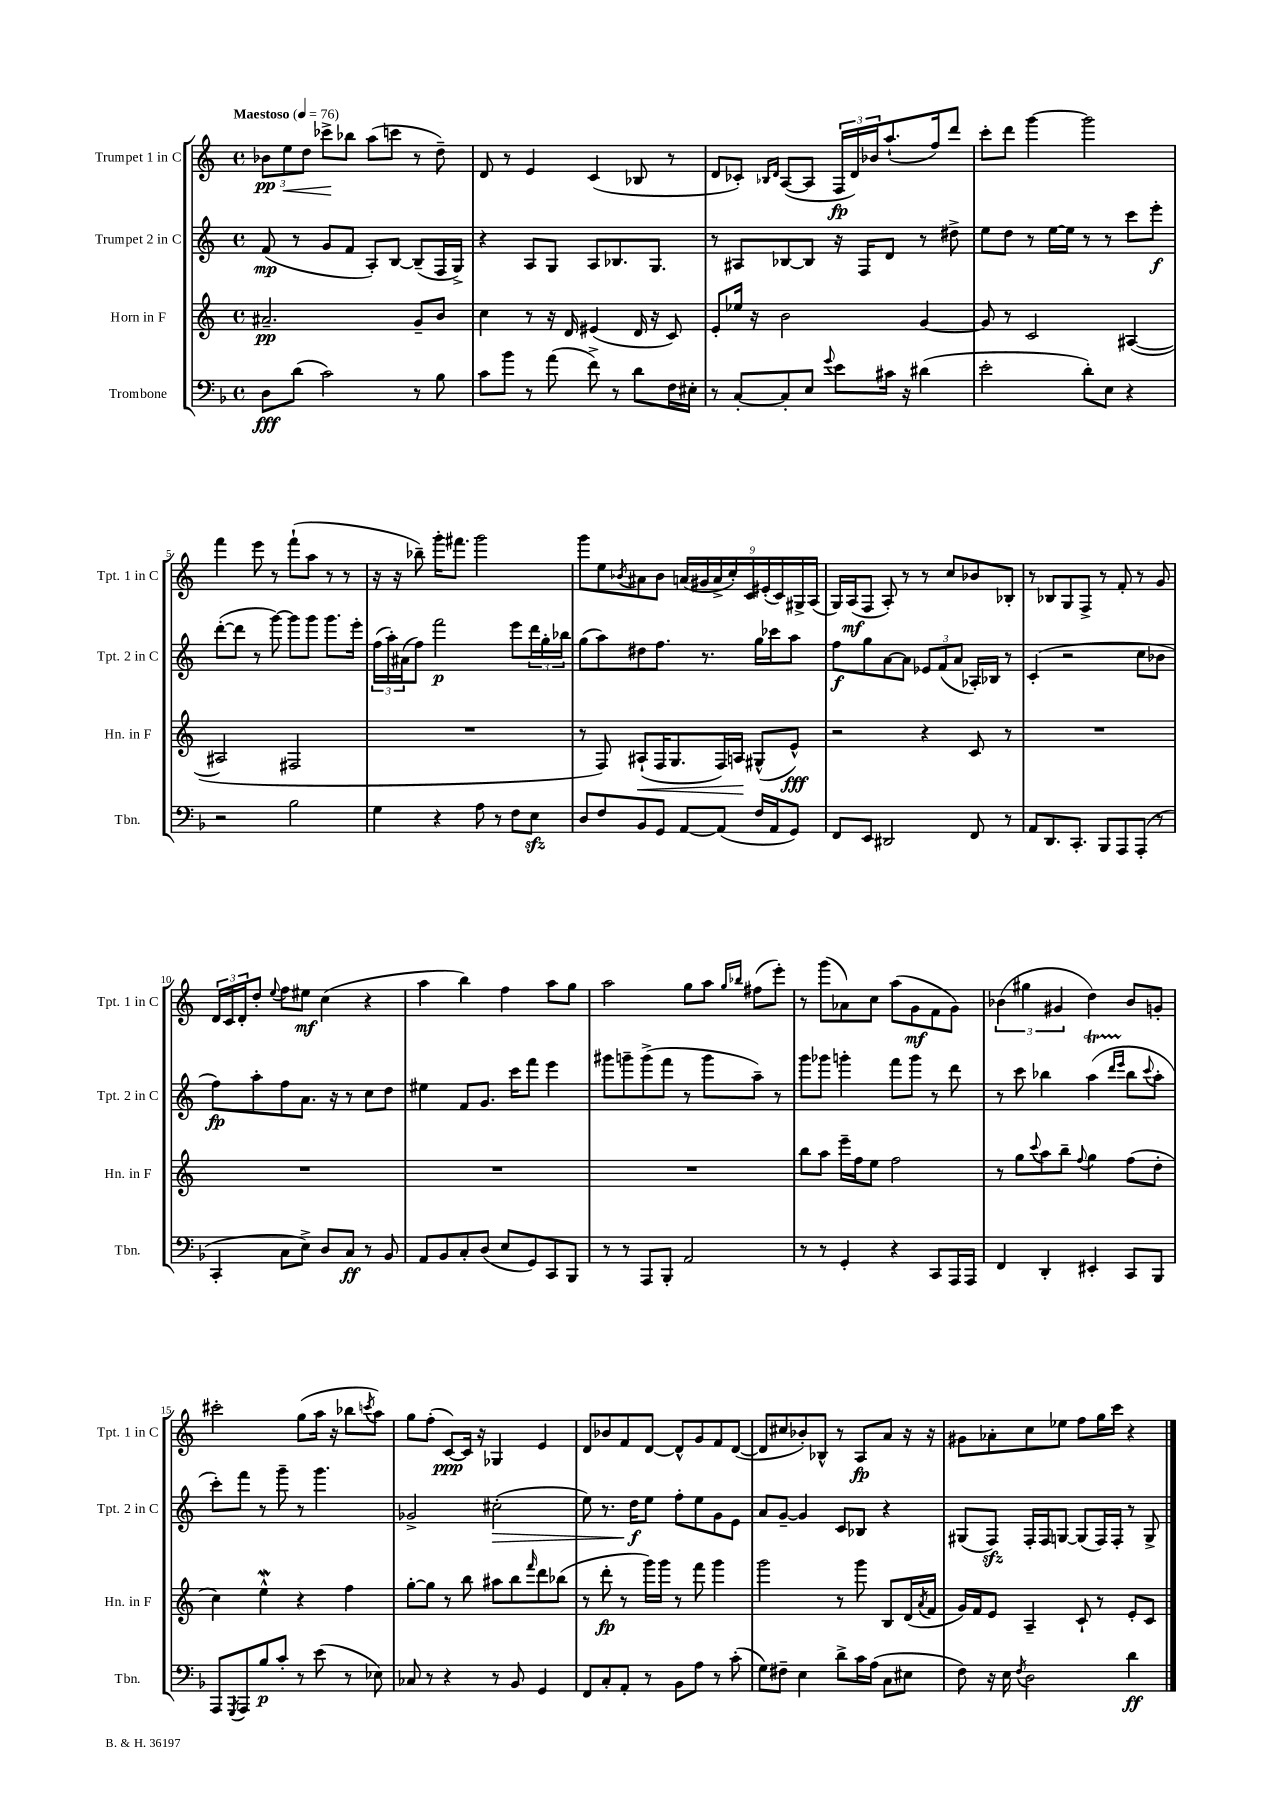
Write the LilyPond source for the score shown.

<<
\new StaffGroup <<
\new Staff = "s0" \with { instrumentName = "Trumpet 1 in C" shortInstrumentName = "Tpt. 1 in C" } {
    \clef treble \key c \major \defaultTimeSignature \time 4/4 \tempo "Maestoso" 4 = 76
    \tuplet 3/2 { bes'8\pp e''8\< d''8 } ces'''8->\! bes''8 a''8( c'''8 r8 d''8--) |
    d'8 r8 e'4 c'4( bes8 r8 |
    d'8 ces'8-.) \grace { bes16 d'16 } a8~( a8 \tuplet 3/2 { f16\fp d'16) bes'16 } a''8.-!( f''16) d'''8 |
    c'''8-. d'''8 g'''4~ g'''2 |
    f'''4 e'''8 r8 f'''8-!( a''8 r8 r8 |
    r16 r16 bes''8--) g'''16-. fis'''8. g'''2 |
    g'''8 e''8 \acciaccatura { bes'8 } ais'8 bes'8 \tuplet 9/8 { a'16( gis'16 a'16-> c''16-.) c'16 eis'16-.( c'16) gis16-> a16( } |
    g16) a16\mf( f8 a8-.) r8 r8 c''8 bes'8 bes8-. |
    r8 bes8 g8 f8-> r8 f'8-. r8 g'8 |
    \tuplet 3/2 { d'16 c'16 d'16-. } d''8-. \appoggiatura { e''8 } f''8 eis''8\mf c''4( r4 |
    a''4 b''4) f''4 a''8 g''8 |
    a''2 g''8 a''8 \grace { g''16 bes''16 } fis''8( e'''8-.) |
    r8 g'''8( aes'8) c''8 a''8( g'8\mf f'8 g'8) |
    \tuplet 3/2 { bes'4( gis''4 gis'4 } d''4) bes'8 g'8-. |
    cis'''2-. g''8( a''16 r16 bes''8 \acciaccatura { c'''8 } a''8) |
    g''8 f''8-.( c'8~\ppp) c'16 r16 ges4 e'4 |
    d'8 bes'8 f'8 d'8~ d'8-^ g'8 f'8 d'8~( |
    d'8 cis''8 bes'8-.) bes8-^ r8 a8\fp a'8 r16 r16 |
    gis'8 aes'8-. c''8 ees''8 f''8 g''16 c'''16 r4 \bar "|." |
}
\new Staff = "s1" \with { instrumentName = "Trumpet 2 in C" shortInstrumentName = "Tpt. 2 in C" } {
    \clef treble \key c \major \defaultTimeSignature \time 4/4
    f'8\mp( r8 g'8 f'8 a8-.) b8~ b8--( f16 g16->) |
    r4 a8 g8 a8 bes8. g8. |
    r8 ais8 bes8~ bes8 r16 f16 d'8 r8 dis''8-> |
    e''8 d''8 r8 e''16~ e''16 r8 r8 c'''8 e'''8-.\f |
    d'''8~-.( d'''8 r8 g'''8~) g'''8 g'''8 g'''8. e'''16-. |
    \tuplet 3/2 { f''16( a''16-.) ais'16( } f''8) f'''2\p e'''8 \tuplet 3/2 { d'''16 g''16-. bes''16 } |
    g''8( a''8) dis''8 f''8. r8. g''16 ces'''16 a''8 |
    f''8\f g''8 a'8~ a'8 \tuplet 3/2 { ees'8 f'8( a'8 } aes16-.) bes16 r8 |
    c'4-.( r2 c''8 bes'8 |
    f''8\fp) a''8-. f''8 a'8. r16 r8 c''8 d''8 |
    eis''4 f'8 g'8. c'''16 f'''8 e'''4 |
    gis'''8 g'''8-- g'''8->( f'''8 r8 g'''8 a''8--) r8 |
    g'''8 ges'''8 g'''4-. f'''8 g'''8 r8 d'''8 |
    r8 c'''8 bes''4 a''4\startTrillSpan( \grace { d'''16 e'''16 } bes''8\stopTrillSpan \appoggiatura { c'''8 } a''8-. |
    c'''8-.) f'''8 r8 g'''8-- r8 g'''4. |
    ges'2-> cis''2-.\>( |
    e''8) r8. d''16\f\! e''8 f''8-. e''8 g'8 e'8 |
    a'8 g'8~-- g'4 c'8 bes8 r4 |
    gis8( f8\sfz) f16-. f16 g8~ g8( f16) f16-. r8 g8-> \bar "|." |
}
\new Staff = "s2" \with { instrumentName = "Horn in F" shortInstrumentName = "Hn. in F" } {
    \clef treble \key c \major \defaultTimeSignature \time 4/4
    ais'2.--\pp g'8-- b'8 |
    c''4 r8 r16 d'16 eis'4( d'16 r16 c'8) |
    e'8-. ees''16 r16 b'2 g'4~ |
    g'8 r8 c'2 ais4~( |
    ais2 fis2 |
    R1 |
    r8 f8) ais8-!\<( f16 g8. f16) a16\! gis8-^( e'8-^\fff) |
    r2 r4 c'8 r8 |
    R1 |
    R1 |
    R1 |
    R1 |
    b''8 a''8 e'''16-- f''16 e''8 f''2 |
    r8 g''8 \appoggiatura { c'''8 } a''8 b''8-- \appoggiatura { f''8 } g''4 f''8( d''8-. |
    c''4) e''4-^\mordent r4 f''4 |
    g''8~-. g''8 r8 b''8 ais''8 b''8 \grace { f'''16 } d'''8 bes''8( |
    r8 d'''8-.\fp r8 g'''16) g'''16 r8 f'''8 g'''4 |
    g'''2 r8 g'''8 b8 d'16( \acciaccatura { a'8 } f'16 |
    g'16) f'16 e'8 a4-- c'8-! r8 e'8-. c'8 \bar "|." |
}
\new Staff = "s3" \with { instrumentName = "Trombone" shortInstrumentName = "Tbn." } {
    \clef bass \key f \major \defaultTimeSignature \time 4/4
    d8\fff d'8( c'2) r8 bes8 |
    c'8 bes'8 r8 a'8( f'8->) r8 d'8 f16 eis16-. |
    r8 c8~-. c8-. e8 \appoggiatura { g'8 } e'8 cis'16 r16 dis'4( |
    e'2-. d'8-.) e8 r4 |
    r2 bes2 |
    g4 r4 a8 r8 f8 e8\sfz |
    d8 f8 bes,8 g,8 a,8~ a,8( f16 a,16 g,8) |
    f,8 e,8 dis,2 f,8 r8 |
    a,8 d,8. c,8.-. bes,,8 a,,8 a,,8-.( r8 |
    c,4-. c8 e8->) d8 c8\ff r8 bes,8 |
    a,8 bes,8 c8-. d8( e8 g,8) c,8 bes,,8 |
    r8 r8 a,,8 bes,,8-. a,2 |
    r8 r8 g,4-. r4 c,8 a,,16 a,,16 |
    f,4 d,4-. eis,4-. c,8 bes,,8 |
    a,,8 \acciaccatura { g,,8 } a,,8 bes8\p c'8-. r8 e'8( r8 ees8) |
    ces8 r8 r4 r8 bes,8 g,4 |
    f,8 c8-. a,8-. r8 bes,8 a8 r8 c'8-.( |
    g8) fis8-- e4 d'8-> c'16 a16( c8 eis8 |
    f8) r16 e16 \acciaccatura { f8 } d2 d'4\ff \bar "|." |
}
>>
>>
